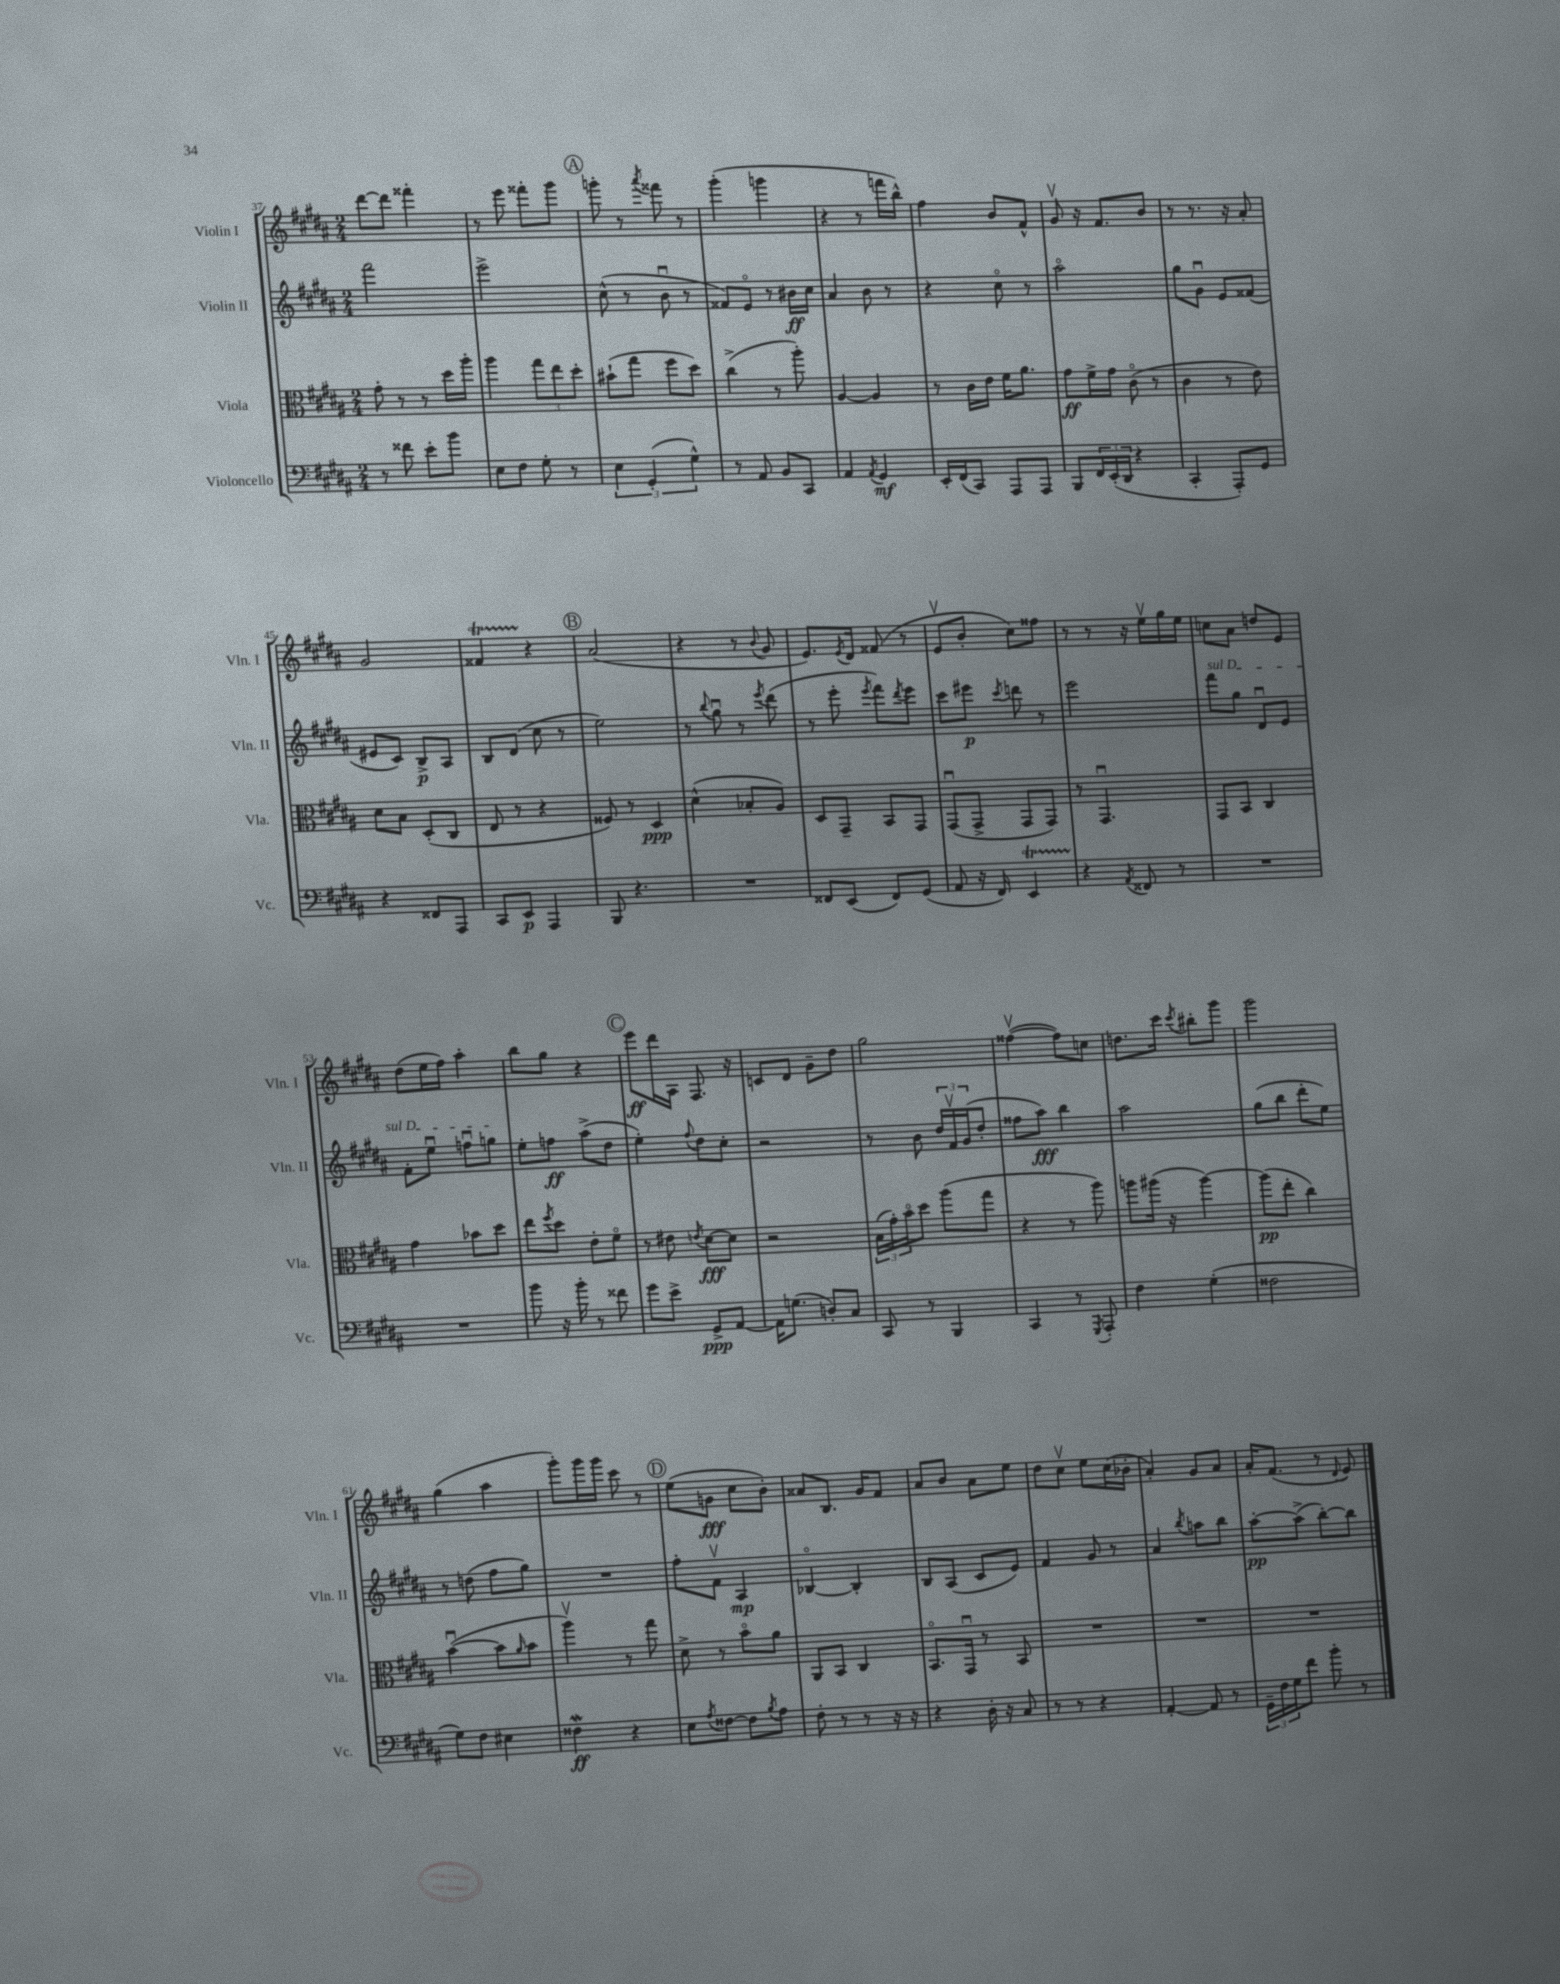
<<
\new StaffGroup <<
\new Staff = "s0" \with { instrumentName = "Violin I" shortInstrumentName = "Vln. I" } {
    \clef treble \key b \major \numericTimeSignature \time 2/4
    dis'''8~ dis'''8 fisis'''4-. |
    r8 e'''8 fisis'''8-. gis'''8 |
    \mark \markup { \circle "A" } g'''8-. r8 \acciaccatura { ais'''8 } fisis'''8 r8 |
    gis'''4-.( g'''4 |
    r4 r8 f'''16 b''16-^) |
    fis''4 b'8 fis'8-^ |
    gis'8\upbow r16 fis'8. b'8 |
    r8 r8. r16 ais'8-. |
    gis'2 |
    fisis'4\startTrillSpan r4\stopTrillSpan |
    \mark \markup { \circle "B" } ais'2( |
    r4 r8 \appoggiatura { b'8 } gis'8 |
    e'8.) \acciaccatura { e'8 } dis'16 fisis'8( r8 |
    e'8\upbow b'8-. cis''8) fisis''8 |
    r8 r8 r16 e''16\upbow gis''16 e''16 |
    c''8 ais'8 d''8 e'8 |
    dis''8( e''16 fis''16) ais''4-. |
    b''8 gis''8 r4 |
    \mark \markup { \circle "C" } e'''8\ff dis'''16 ais16 fis8. r16 |
    c'8 dis'8 gis'8-- dis''8 |
    gis''2 |
    fisis''4~\upbow( fisis''8) c''8 |
    d''8. cis'''16 \acciaccatura { cis'''8 } bis''8-. gis'''8 |
    gis'''2 |
    gis''4( ais''4 |
    gis'''8-.) gis'''16 gis'''16 cis'''8 r8 |
    \mark \markup { \circle "D" } e''8( g'8\fff cis''8 b'8-.) |
    aisis'8 b8. gis'16 fis'8 |
    ais'8 b'8 ais'8 e''8 |
    dis''8 cis''8\upbow e''8 cis''16( bes'16-. |
    ais'4-.) gis'8 ais'8 |
    ais'16-. fis'8.( r8 \appoggiatura { dis'8 } e'8) \bar "|." |
}
\new Staff = "s1" \with { instrumentName = "Violin II" shortInstrumentName = "Vln. II" } {
    \clef treble \key b \major \numericTimeSignature \time 2/4
    fis'''2 |
    e'''2-> |
    \mark \markup { \circle "A" } cis''8-^( r8 b'8\downbow r8 |
    fisis'8) e'8\flageolet r8 bis'16\ff cis''16 |
    ais'4 b'8 r8 |
    r4 cis''8\flageolet r8 |
    ais''2\flageolet |
    gis''8 gis'8\downbow e'8 fisis'8( |
    eis'8 cis'8) b8->\p ais8 |
    b8 dis'8( cis''8 r8 |
    \mark \markup { \circle "B" } e''2) |
    r8 \appoggiatura { b''8 } gis''8\downbow r8 \acciaccatura { e'''8 } dis'''8( |
    r8 e'''8-. \acciaccatura { e'''8 } fis'''8) \acciaccatura { dis'''8 } e'''8 |
    cis'''8 eis'''8\p \acciaccatura { cis'''8 } d'''8 r8 |
    e'''2 |
    \once \override TextSpanner.bound-details.left.text = \markup { \italic "sul D" } fis'''8\startTextSpan gis''8 dis'8\downbow e'8 |
    fis'8-. e''8\downbow f''8\downbow g''8\stopTextSpan |
    e''8-. f''8\ff ais''8->( dis''8 |
    \mark \markup { \circle "C" } e''4-.) \appoggiatura { fis''8 } dis''8 cis''8-. |
    r2 |
    r8 b'8 \tuplet 3/2 { dis''16 fis'16\upbow gis'16( } dis''8-. |
    fisis''8 ais''8\fff) b''4 |
    ais''2 |
    gis''8( b''8 dis'''8-. e''8) |
    r8 d''8( fis''8 gis''8) |
    R2 |
    \mark \markup { \circle "D" } fis''8-. fis'8\upbow ais4\mp |
    bes4~\flageolet bes4-. |
    b8 ais8( cis'8 e'8) |
    fis'4 gis'8 r8 |
    ais'4 \acciaccatura { b''8 } a''8 b''8 |
    ais''8~-.\pp ais''8->( b''8~-.) b''8 \bar "|." |
}
\new Staff = "s2" \with { instrumentName = "Viola" shortInstrumentName = "Vla." } {
    \clef alto \key b \major \numericTimeSignature \time 2/4
    gis'8-. r8 r8 dis''16 ais''16-. |
    ais''4 \tuplet 3/2 { gis''8 e''8 dis''8-. } |
    \mark \markup { \circle "A" } bis'8-!( gis''8 fis''8 dis''8) |
    cis''4->( r8 ais''8-.) |
    ais4~ ais4 |
    r8 cis'16 e'16 fis'16 ais'8. |
    gis'8\ff fis'16-> gis'16 cis'8\flageolet( r8 |
    cis'4 r8 e'8) |
    dis'8 b8 dis8-.( cis8 |
    e8 r8 r4 |
    \mark \markup { \circle "B" } fisis8) r8 dis4\ppp |
    dis'4-^( bes8-. ais8) |
    dis8 gis,8-- b,8 gis,8 |
    gis,8\downbow( gis,8-> gis,8 gis,8) |
    r8 gis,4.\downbow |
    gis,8 b,8 cis4 |
    gis'4 bes'8 dis''8 |
    e''8 \acciaccatura { fis''8 } dis''8 e'8-. fis'8\flageolet |
    \mark \markup { \circle "C" } r8 eis'8 \acciaccatura { e'8 } dis'8~\fff dis'8 |
    r2 |
    \tuplet 3/2 { b16( gis'16-.) b'16\flageolet } dis''8 ais''8( gis''8 |
    r4 r8 ais''8) |
    a''8 ais''16( r16 ais''4~) |
    ais''8\pp( e''8-. cis''4) |
    b'4~\downbow( b'8 \grace { ais'16 } b'8 |
    ais''4\upbow) r8 gis''8 |
    \mark \markup { \circle "D" } dis'8-> r8 b'8\flageolet ais'8 |
    ais,8 b,8 cis4 |
    b,8.\flageolet gis,16\downbow r8 b,8 |
    R2 |
    R2 |
    R2 \bar "|." |
}
\new Staff = "s3" \with { instrumentName = "Violoncello" shortInstrumentName = "Vc." } {
    \clef bass \key b \major \numericTimeSignature \time 2/4
    r8 fisis'8 e'8-. b'8 |
    e8 fis8 gis8-. r8 |
    \mark \markup { \circle "A" } \tuplet 3/2 { e4 gis,4-.( gis4-^) } |
    r8 ais,8 b,8 cis,8 |
    ais,4 \acciaccatura { ais,8 } gis,4\mf |
    e,16-. fis,16( cis,8) ais,,8 ais,,8 |
    b,,8 \tuplet 3/2 { fis,16 e,16-.( dis,16 } r4 |
    cis,4-. ais,,8-.) gis,8 |
    r4 fisis,8 ais,,8 |
    cis,8 e,8\p ais,,4 |
    \mark \markup { \circle "B" } b,,8 r4. |
    R2 |
    fisis,8 e,8( fisis,8) gis,8( |
    ais,8 r16 fis,16) e,4\startTrillSpan |
    r4\stopTrillSpan \acciaccatura { ais,8 } fisis,8 r8 |
    R2 |
    R2 |
    b'8 r16 b'16-. r8 fisis'8 |
    \mark \markup { \circle "C" } gis'8 e'8-> gis,8->\ppp ais,8~ |
    ais,16 g8.( d8-.) cis8 |
    cis,8 r8 b,,4 |
    cis,4 r8 \acciaccatura { gis,,8 } ais,,8-. |
    fis4 gis4-.( |
    fisis2 |
    gis8) fis8 eis4 |
    fisis4\mordent\ff r4 |
    \mark \markup { \circle "D" } e8 \acciaccatura { ais8 } fisis8~ fisis8 \acciaccatura { b8 } ais8 |
    fis8-. r8 r8 r16 r16 |
    r4 dis16-. r16 cis8 |
    r8 r8 r4 |
    ais,4~-. ais,8 r8 |
    \tuplet 3/2 { gis,16-- fis16 gis16 } fis'8 b'8-. r8 \bar "|." |
}
>>
>>
\layout { \context { \Score currentBarNumber = #37 } }
